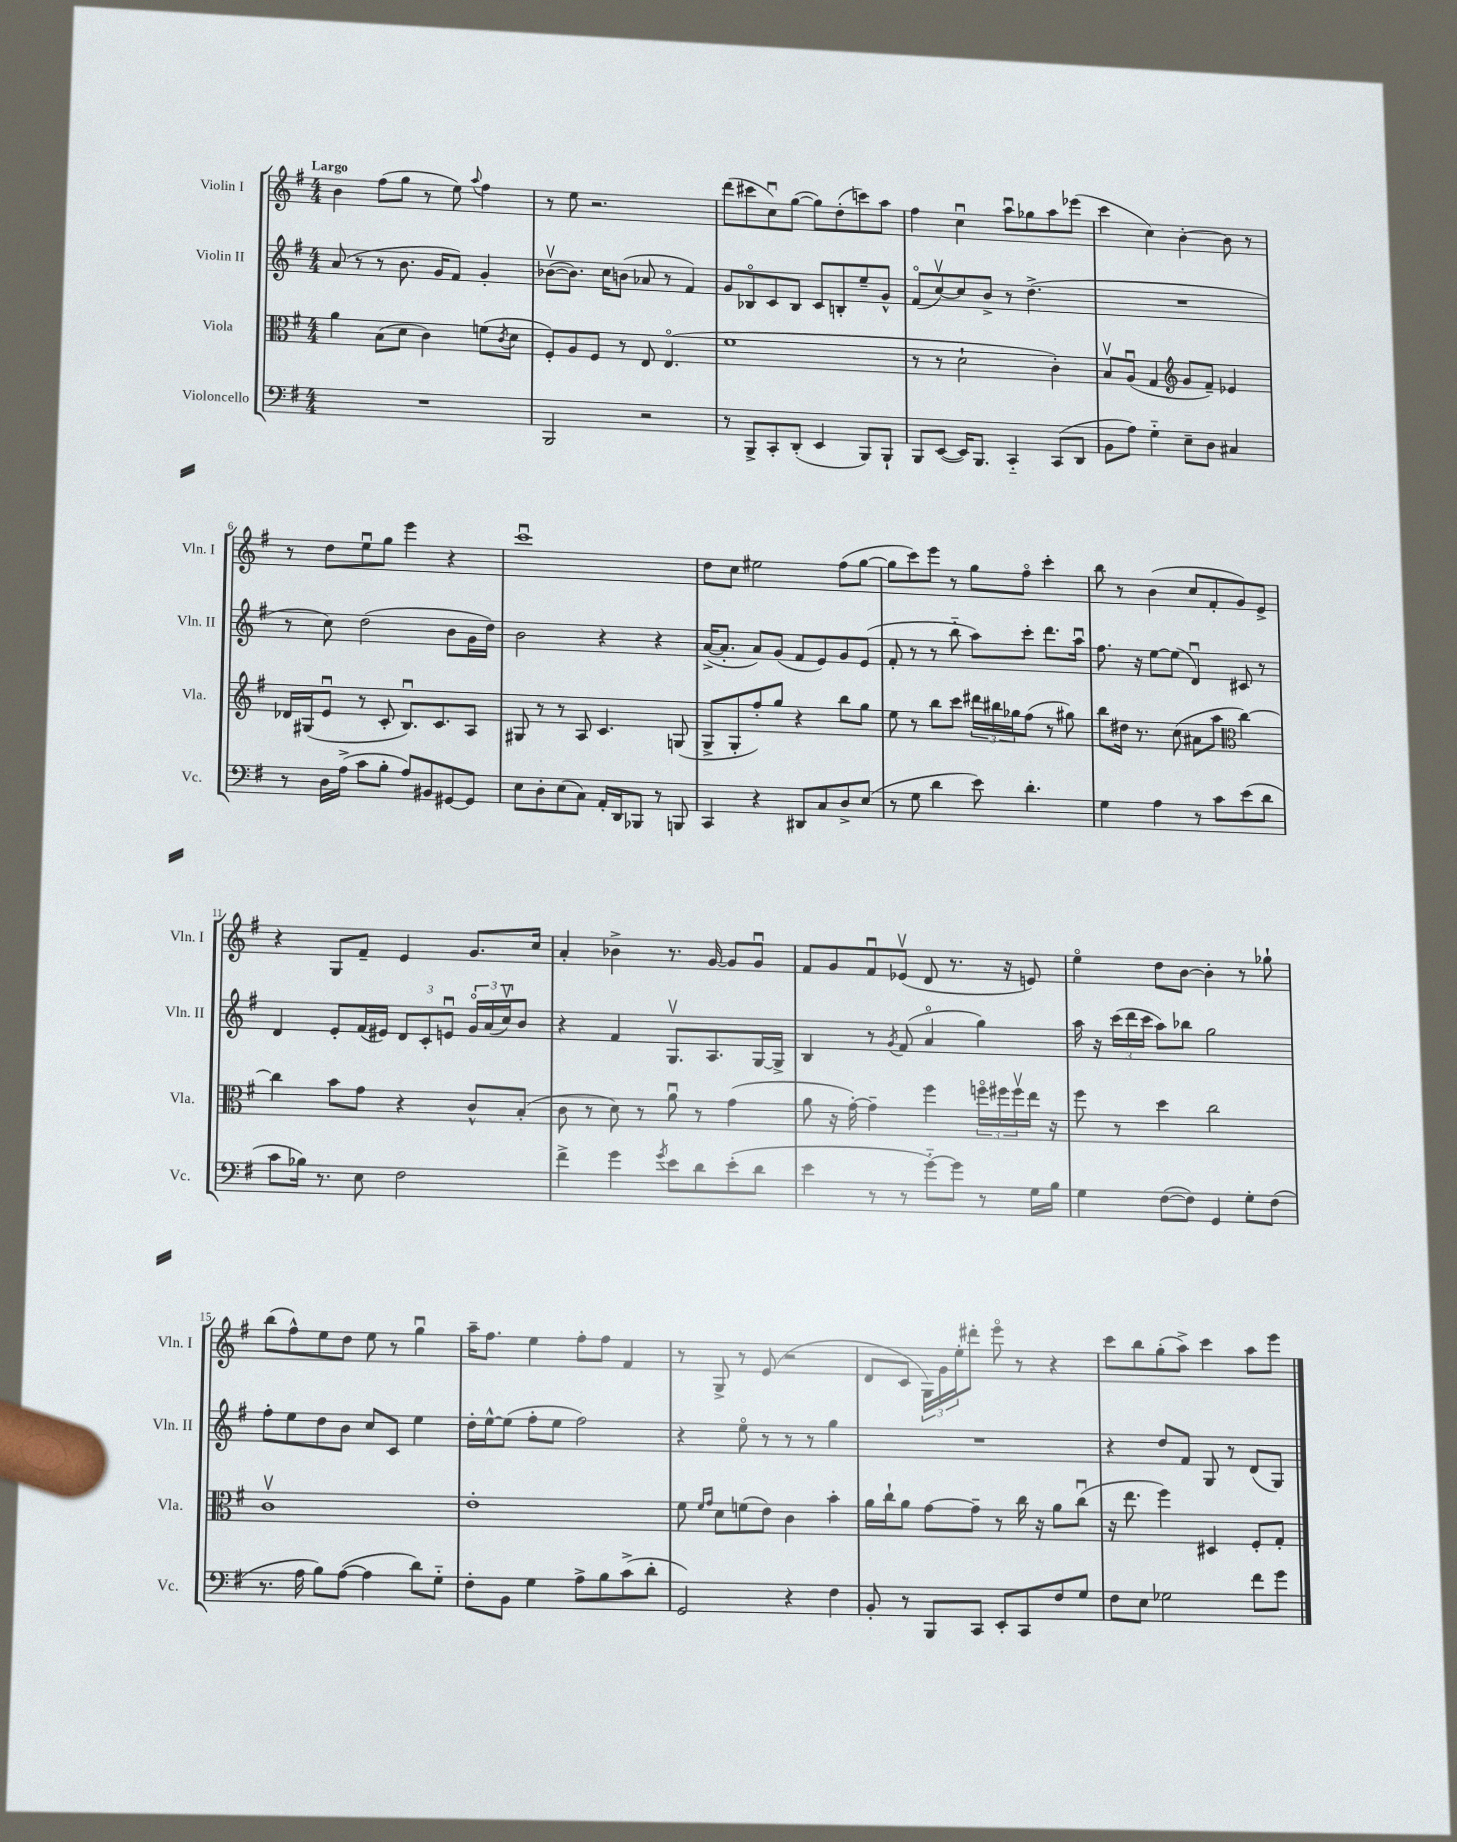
<<
\new StaffGroup <<
\new Staff = "s0" \with { instrumentName = "Violin I" shortInstrumentName = "Vln. I" } {
    \clef treble \key g \major \numericTimeSignature \time 4/4 \tempo "Largo"
    b'4 fis''8( g''8 r8 e''8) \appoggiatura { a''8 } fis''4 |
    r8 e''8 r2. |
    d'''8( cis'''8 c''8\downbow) g''8~( g''8) d''8-.( c'''8) a''8 |
    fis''4 c''4\downbow a''8\downbow ges''8 a''8 ees'''8( |
    c'''4 c''4) b'4~-. b'8 r8 |
    r8 d''8 e''8\downbow g''8 e'''4 r4 |
    c'''1\downbow |
    d''8 c''8 eis''2 fis''8( g''8~ |
    g''8 c'''8) e'''8 r8 g''8 fis''8\flageolet c'''4-. |
    b''8 r8 b'4( c''8 fis'8-. g'8) e'8-> |
    r4 g8 fis'8-- e'4 g'8. c''16 |
    a'4-. bes'4-> r8. g'16~ g'8 g'8\downbow |
    fis'8 g'8 fis'8\downbow ees'8\upbow( d'8 r8. r16 e'8) |
    e''4\flageolet d''8 b'8~ b'4-. r8 ges''8-! |
    b''8( fis''8-^) e''8 d''8 e''8 r8 g''4\downbow |
    a''16-- fis''8. e''4 fis''8-. fis''8 fis'4 |
    r8 g8-> r8 e'8( r2 |
    d'8 c'8 \tuplet 3/2 { g16) g'16 e''16-. } dis'''8-. e'''8\flageolet r8 r4 |
    c'''8 b''8 g''8-.( a''8->) c'''4 a''8 e'''8 \bar "|." |
}
\new Staff = "s1" \with { instrumentName = "Violin II" shortInstrumentName = "Vln. II" } {
    \clef treble \key g \major \numericTimeSignature \time 4/4
    a'8( r8 r8 b'8. g'16 fis'8) g'4-. |
    bes'8~\upbow( bes'8.) c''16 b'8( aes'8 r8 fis'4) |
    g'8 bes8\flageolet c'8 bes8 c'8 b8-. e''8-- g'8-^ |
    fis'8\flageolet( c''8~\upbow) c''8 b'8-> r8 d''4.->( |
    R1 |
    r8 c''8) d''2( b'8 g'16 d''16) |
    b'2 r4 r4 |
    a'16~->( a'8.-. a'8) g'8( fis'8 e'8) g'8 e'8( |
    fis'8-. r8 r8 b''8-_ a''8) c'''8-. d'''8. a''16\downbow |
    fis''8. r16 e''8~ e''8( d'4\downbow) cis'8 r8 |
    d'4 e'8-. fis'16( eis'16) \tuplet 3/2 { d'8 c'8-. e'8\downbow } \tuplet 3/2 { g'16\flageolet a'16( c''16\upbow) } b'8 |
    r4 fis'4 g8.\upbow a8. g16~ g16-> |
    b4 r8 \acciaccatura { g'8 } fis'8( a'4\flageolet g''4) |
    a''16 r16 \tuplet 3/2 { c'''16( d'''16 c'''16 } a''8) bes''8 g''2 |
    fis''8-. e''8 d''8 b'8 c''8 c'8 e''4 |
    d''16-. e''16~-^ e''8( fis''8-. e''8 fis''2) |
    r4 e''8\flageolet r8 r8 r8 g''4 |
    R1 |
    r4 d''8 fis'8 g8 r8 d'8( g8) \bar "|." |
}
\new Staff = "s2" \with { instrumentName = "Viola" shortInstrumentName = "Vla." } {
    \clef alto \key g \major \numericTimeSignature \time 4/4
    a'4 b8( d'8 c'4) f'8( \acciaccatura { c'8 } d'8 |
    fis8-.) a8 fis8 r8 e8 e4.\flageolet( |
    fis'1 |
    r8 r8 d'2-! c'4-.) |
    b8\upbow a8\downbow( g4 \clef treble g'8 fis'8--) ees'4 |
    des'16 gis16( e'8\downbow r8 c'8-. b8.\downbow) c'8. a8 |
    gis8 r8 r8 a8 c'4. g8( |
    g8-> g8-. fis''8-.) g''8 r4 b''8 g''8 |
    e''8 r8 b''8 c'''8 \tuplet 3/2 { dis'''16 bis''16 ges''16 } fis''8( r8 gis''8) |
    b''8 dis''16 r8. c''8( ais'8 a''8 \clef alto c''4~) |
    c''4 b'8 g'8 r4 c'8-^ b8-.( |
    c'8 r8 d'8) r8 a'8\downbow r8 g'4( |
    a'8 r16 g'16~-.) g'4-- fis''4 \tuplet 3/2 { f''16\flageolet fis''16 fis''16\upbow } e''16 r16 |
    fis''8 r8 d''4 c''2 |
    c'1\upbow |
    e'1-. |
    fis'8 \grace { fis'16 g'16 } d'8 f'8( e'8) c'4 b'4-. |
    a'16 c''16-! a'8 g'8~ g'8-- r8 c''16 r16 a'8 c''8\downbow( |
    r16 e''8. fis''4) dis4 fis8-. g8-. \bar "|." |
}
\new Staff = "s3" \with { instrumentName = "Violoncello" shortInstrumentName = "Vc." } {
    \clef bass \key g \major \numericTimeSignature \time 4/4
    R1 |
    b,,2 r2 |
    r8 b,,8-> c,8-. d,8-.( e,4 b,,8) b,,8-! |
    b,,8 e,8~( e,16) b,,8. c,4-_ c,8( d,8 |
    b,8 a8) g4-_ e8-- d8 cis4 |
    r8 d16 a16->( c'8 b8-. a8) bis,8 gis,8~ gis,8 |
    e8 d8-. e8( c8) a,16-. d,16 bes,,8 r8 b,,8 |
    c,4 r4 dis,8 c8 d8-> e8( |
    r8 g8 d'4 e'8) d'4.-. |
    g4 a4 r8 c'8 e'8( d'8 |
    c'8 bes16) r8. e8 fis2 |
    fis'4-> g'4 \acciaccatura { g'8 } e'8 d'8 e'8-.( d'8 |
    e'4 r8 r8 g'8~-_) g'8 r8 g16 b16 |
    g4 fis8~( fis8) g,4 g8-. fis8( |
    r8. a16 b8) a8~( a4 d'8) g8-_ |
    fis8-. b,8 g4 a8-> b8 c'8->( d'8-. |
    g,2) r4 fis4 |
    b,8-. r8 b,,8 c,8 e,8-. c,8 fis8 g8 |
    fis8 e8 ges2 fis'8 g'8 \bar "|." |
}
>>
>>
